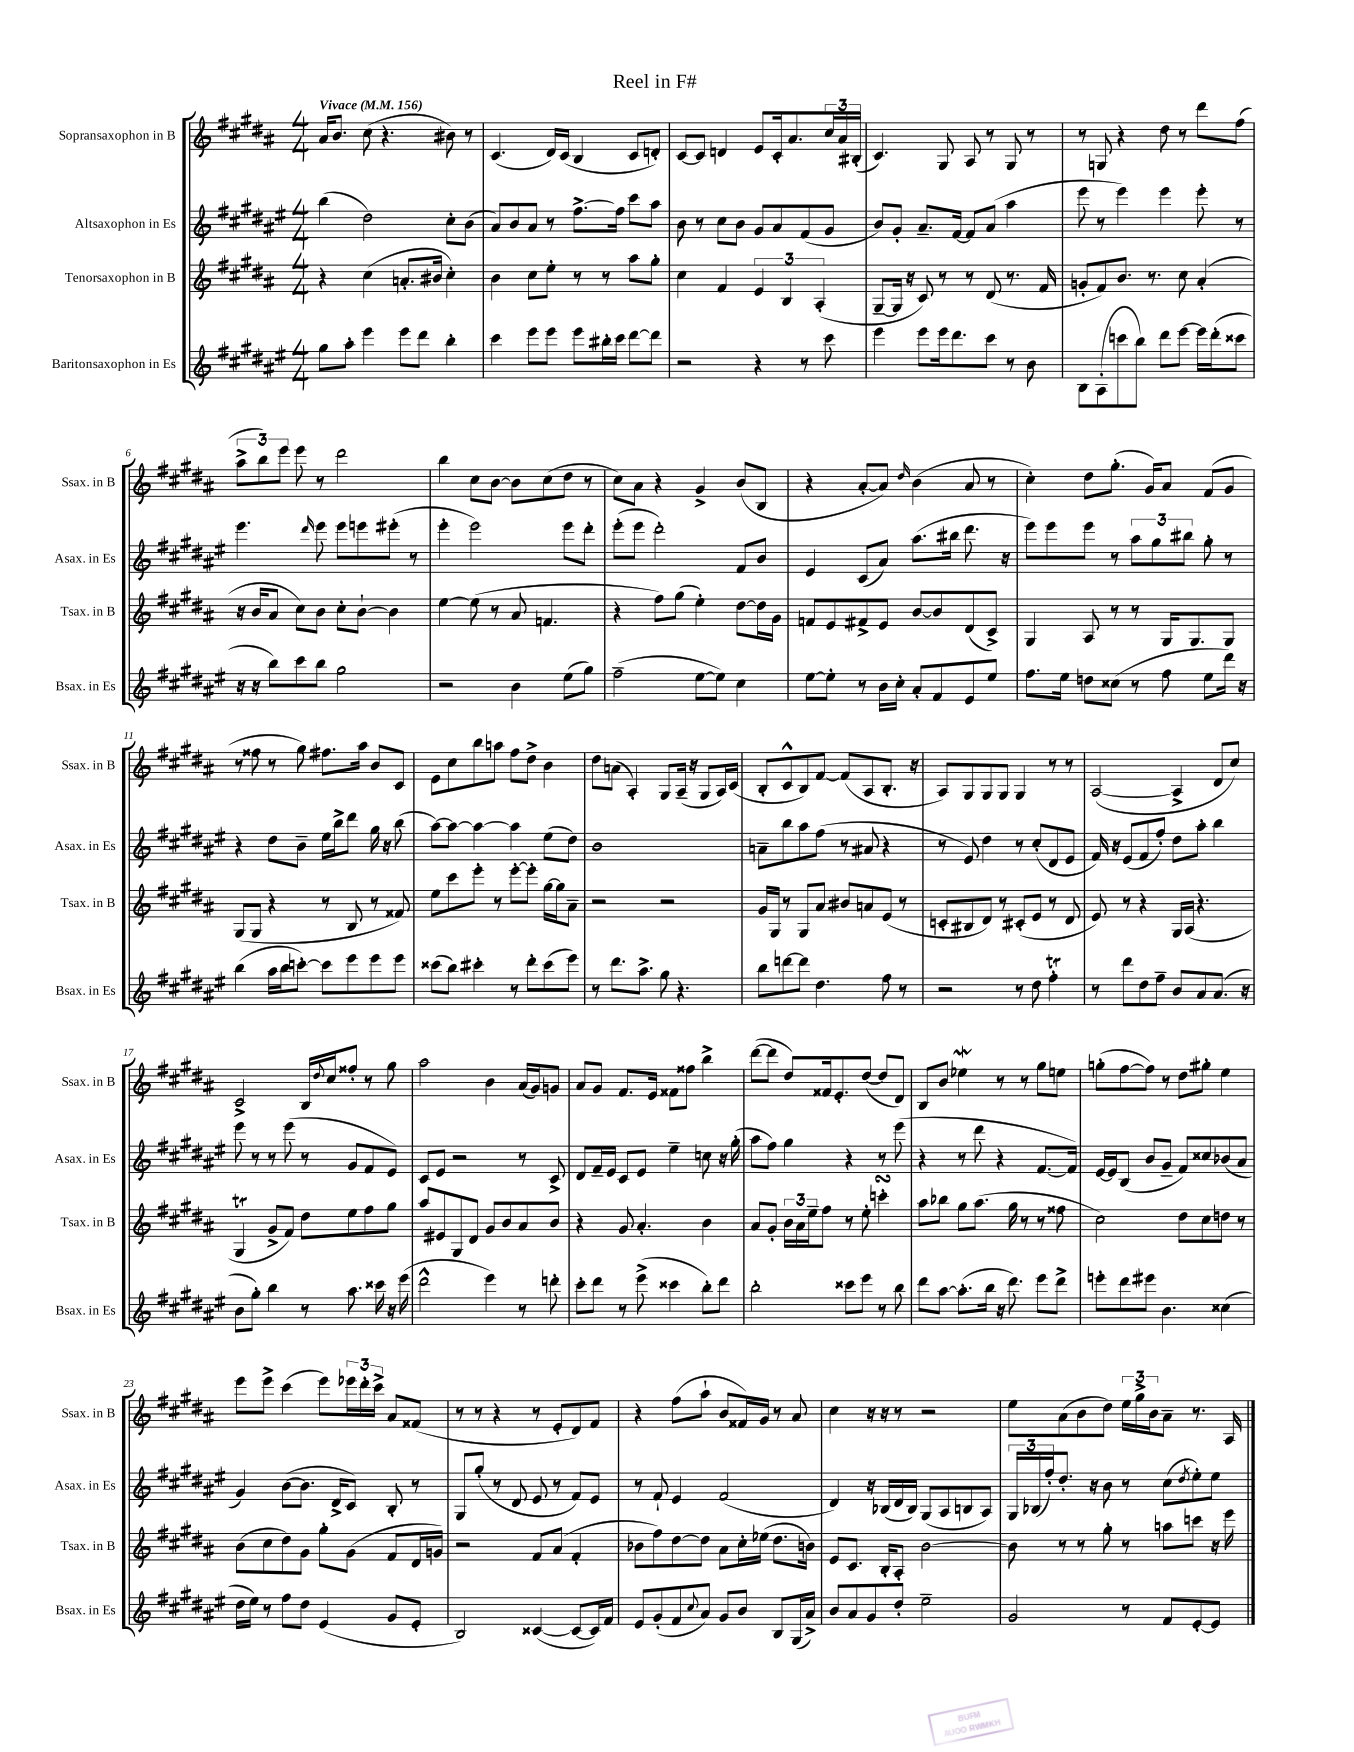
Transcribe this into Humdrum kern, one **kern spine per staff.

**kern	**kern	**kern	**kern
*staff4	*staff3	*staff2	*staff1
*clefG2	*clefG2	*clefG2	*clefG2
*k[f#c#g#d#a#e#]	*k[f#c#g#d#a#]	*k[f#c#g#d#a#e#]	*k[f#c#g#d#a#]
*M4/4	*M4/4	*M4/4	*M4/4
*MM156	*MM156	*MM156	*MM156
8gg#\L	4r	(4bb\	16a#/LK
.	.	.	8.b/J
8aa#'\J	.	.	.
4eee#\	(4cc#\	2dd#\)	(8cc#\
.	.	.	4.r
8eee#\L	8.a'/L	.	.
8ddd#\J	.	.	.
.	16b#/Jk	.	.
4bb'\	4cc#'\)	8cc#'\L	8b#\)
.	.	(8b\J	8r
=	=	=	=
4ccc#\	4b\	8a#/L)	(4.c#/
.	.	8b/	.
8eee#\L	8cc#\L	8a#/J	.
8eee#\J	8ee'\J	8r	16d#/LL)
.	.	.	(16c#/JJ
8eee#\L	8r	[8.ff#^\L	4B/
16bb#'\L	8r	.	.
16ccc#\JJ	.	16ff#\]Jk	.
[8ddd#\L	8aa#\L	8ccc#\L	8c#/L
8ddd#\]J	8gg#'\J	8aa#\J	8d'/J)
=	=	=	=
2r	4cc#\	8b\	[8c#/L
.	.	8r	8c#/]J
.	4f#/	8cc#\L	4d/
.	.	8b\J	.
4r	6e/	8g#/L	8e/L
.	.	8a#/	16c#'/k
.	6B/	.	.
.	.	.	8.a#/
8r	.	(8f#/	.
.	(6A#'/	.	.
8ccc#\	.	8g#/J	24cc#/L
.	.	.	24a#/
.	.	.	(24B#'/JJ
=	=	=	=
4eee#\	[8G#~/L	8b/L)	4.c#/)
.	16G#/]Jk	8g#'/J	.
.	16r	.	.
8eee#\L	8c#/)	8.a#~/L	.
16eee#\k	8r	.	8G#/
8.ddd#\	.	[16f#/Jk	.
.	8r	8f#/]L	8A#/
8ccc#\J	(8d#/	(8a#/J	8r
8r	8.r	4aa#\	8G#/
8b\	.	.	8r
.	16f#/	.	.
=	=	=	=
8B\L	8g'/L	8eee#\	8r
(8A#'\	8f#/)	8r	8G/
8ccc\	8.b/J	4eee#\)	4r
8bb\J)	.	.	.
.	8.r	.	.
8ddd#\L	.	4eee#\	8dd#\
[8eee#\J	8cc#\	.	8r
16eee#\]LL	(4a#'/	8eee#'\	8ddd#\L
(16ddd#'\J	.	.	.
8ccc##\J	.	8r	(8ff#\J
=	=	=	=
16r	16r	4.eee#\	12aa#^\L
16r	16b/LK	.	.
.	.	.	12bb\)
8bb\L)	8a#/J	.	.
.	.	.	12eee\J
8ccc#\	8cc#\L)	.	8eee\
.	.	16qqddd#/	.
8bb\J	8b\J	8eee#\	8r
2gg#\	8cc#'\L	8eee#\L	2ddd#\
.	[8b`\J	8eee\	.
.	4b\]	(8eee#'\J	.
.	.	8r	.
=	=	=	=
2r	[4ee\	4eee#'\	4bb\
.	(8ee\]	2eee#\)	8cc#\L
.	8r	.	[8b\J
4b\	8a#/	.	8b\]L
.	4.f/	.	(8cc#\
(8ee#\L	.	8eee#\L	8dd#\J
8gg#\J)	.	8ddd#'\J	8r
=	=	=	=
(2ff#~\	4r	(8eee#'\L	8cc#\L)
.	.	8eee#\J	8a#\J
.	8ff#\L)	2ddd#'\)	4r
.	(8gg#\J	.	.
[8ee#\L	4ee'\)	.	4g#^/
8ee#\]J)	.	.	.
4cc#\	[8dd#\L	8f#/L	(8b/L
.	16dd#\]L	8b/J	8B/J
.	16g#\JJ	.	.
=	=	=	=
[8ee#\L	8f/L	4e#/	4r
8ee#'\]J	8e/	.	.
8r	8f#^/	(8c#/L	[8a#'/L
16b\LL	8e/J	8a#/J)	8a#/]J)
16cc#'\JJ	.	.	.
.	.	.	16qqdd#/
8a#'/L	[8b/L	(8.aa#\L	(4b\
8f#/	8b/]	.	.
.	.	16bb#\Jk	.
8e#/	(8d#/	8.ddd#\	8a#/
8ee#/J	8c#^/J)	.	8r
.	.	16r	.
=	=	=	=
8.ff#\L	4G#/	8eee#\L)	4cc#'\)
.	.	8eee#\	.
16ee#\Jk	.	.	.
8dd\L	8A#/	8eee#\J	8dd#\L
(8cc##\J	8r	8r	(8.gg#'\J
8r	8r	12aa#\L	.
.	.	.	16g#/LK)
.	.	12gg#\	.
8ff#\	16G#/LK	.	8a#/J
.	.	12bb#\J	.
.	8.G#/	.	.
8ee#\L	.	8gg#'\	(8f#/L
16ddd#\Jk)	8G#/J	8r	8g#/J
16r	.	.	.
=	=	=	=
(4bb\	(8G#/L	4r	8r
.	8G#/J	.	8ff##\
16aa#\LL	4r	8dd#\L	8r
16bb\J	.	.	.
[8ccc'\J)	.	8b~\J	8gg#\)
8ccc\]L	8r	16ee#\LL	8.ff#\L
.	.	16bb^\J	.
8eee#\	8B/	8ddd#\J	.
.	.	.	16aa#\Jk
8eee#\	8r	16gg#\	8b/L
.	.	16r	.
8eee#\J	8f##/)	(8bb\	8c#/J
=	=	=	=
(8ccc##\L	8ee\L	[8aa#\L)	8e\L
8bb\J)	8ccc#\	8aa#\_J	8cc#\
4ccc#'\	8eee'\J	4aa#\_	8bb\
.	8r	.	8aa\J
8r	[8eee'\L	4aa#\]	8ff#\L
8ddd#'\L	8eee'\]J	.	8dd#^\J
(8ccc#\	[16gg#\LL	(8ee#\L	4b\
.	16gg#\]J	.	.
8eee#\J)	8a#~\J	8dd#\J)	.
=	=	=	=
8r	2r	1b	8dd#\L
8.ddd#\L	.	.	(8a\J
.	.	.	4A#'/)
8.aa#^\J	.	.	.
8gg#\	2r	.	8G#/L
4.r	.	.	(16A#~/Jk
.	.	.	16r
.	.	.	8G#/L
.	.	.	16A#/L)
.	.	.	(16c#/JJ
=	=	=	=
8bb\L	16g#/LL	8a~\L	8B'/L
.	16G#/JJ	.	.
[8ddd\	8r	8bb\	8c#^^/
8ddd\]J	8G#/L	8aa#\	8B/)
4.dd#\	8a#/J	(8ff#\J	[8f#/J
.	8b#/L	8r	(8f#/]L
.	8a/	8a#/	8A#/
8ff#\	(8e/J	4r	8.B'/J
8r	8r	.	.
.	.	.	16r
=	=	=	=
2r	8c'/L	8r	8A#/L)
.	8B#/	8e#/)	8G#/
.	8d#/J)	4dd#\	8G#/
.	8r	.	8G#/J
8r	(8c#'/L	8r	4G#/
8dd#\	8e/J	(8cc#'/L	.
4ff#'\	8r	8d#/	8r
.	8d#/	8e#/J	8r
=	=	=	=
8r	8e/)	16f#/)	([2A#/
.	.	16r	.
8ddd#\L	8r	(8e#/L	.
8dd#\	4r	8f#/	.
8ff#~\J	.	8ff#'/J)	.
8b/L	16G#/LL	8dd#\L	4A#^/]
.	(16A#/JJ	.	.
8a#/	4.r	8aa#'\J	.
(8.a#/J	.	4bb\	8d#/L
.	.	.	8cc#/J)
16r	.	.	.
=	=	=	=
8b\L	4G#/	8eee#\	2c#^/
8gg#'\J)	.	8r	.
4bb\	8g#^/L	8r	.
.	8f#/J)	(8eee#\	.
8r	8dd#\L	8r	16B/LL
.	.	.	8qqdd#/
.	.	.	16cc#/J
8.aa#\	8ee\	8g#/L	8ff##'/J
.	8ff#\	8f#/	8r
16ccc##\	.	.	.
16r	8gg#\J	8e#/J)	8gg#\
(16eee#\	.	.	.
=	=	=	=
2ddd#^^\	8aa#/L	8c#/L	2aa#\
.	8e#/	8e#/J	.
.	8G#/	2r	.
.	8d#/J	.	.
4eee#\)	8g#/L	.	4b\
.	8b/	.	.
8r	8a#/	8r	(16a#/LL
.	.	.	16g#/J)
8ddd'\	8b/J	8c#^/	8g/J
=	=	=	=
8ccc#'\L	4r	8d#/L	8a#/L
8ddd#\J	.	16f#~/L	8g#/J
.	.	16e#/JJ	.
8r	8g#/	8c#/L	8.f#/L
(8eee#^\	4.a#'/	8e#/J	.
.	.	.	16e/Jk
4ccc##\	.	4ee#~\	8f##\L
.	.	.	8ff##\J
8bb'\L)	4b\	8cc\	4bb^\
8ddd#\J	.	16r	.
.	.	(16gg#'\	.
=	=	=	=
2bb'\	8a#/L	8aa#\L	([8ddd#\L
.	8g#'/J	8ff#\J)	8ddd#\]J
.	24b\LL	4gg#\	8dd#/L)
.	24a#\	.	.
.	24ee~\J	.	.
.	8ff#\J	.	16f##/k
.	.	.	8.e'/
8ccc##\L	8r	4r	.
8eee#\J	8ee'\	.	([8dd#/J
8r	4ccc'\	8r	8dd#/]L
8bb\	.	(8eee#\	8d#/J)
=	=	=	=
8ddd#\L	8aa#\L	4r	8B/L
[8aa#\J	8bb-\J	.	8b/J
(8.aa#'\]L	8gg#\L	8r	4ee-\
.	(8.aa#\J	8ddd#\	.
16bb\Jk	.	.	.
16r	.	4r	8r
8.ddd#\)	16gg#\	.	.
.	8r	.	8r
8eee#\L	8r	[8.f#/L	8gg#\L
8ddd#^\J	8ff##\	.	8ee\J
.	.	16f#/]Jk)	.
=	=	=	=
8eee'\L	2cc#\)	[16e#/LL	(8gg'\L
.	.	16e#/]J	.
8ddd#\	.	(8B/J	[8ff#\
8eee#\J	.	8b/L	8ff#\]J)
4.b\	.	8g#~/J	8r
.	8dd#\L	8f#/L)	8dd#\L
.	8cc#\	8cc##/	8gg#'\J
(4cc##\	8dd\J	(8b-/	4ee\
.	8r	8a#/J	.
=	=	=	=
16dd#\LL	(8b\L	4g#/)	8eee\L
16ee#\JJ)	.	.	.
8r	8cc#\	.	8eee^\J
8ff#\L	8dd#\)	([8b\L	(4ccc#\
8dd#\J	8g#\J	8.b\]J	.
(4e#/	8gg#'\L	.	8eee\L)
.	.	16d#^/LK	.
.	(8g#\J	8c#/J)	24eee-\L
.	.	.	24ddd#'\
.	.	.	24ccc#^\JJ
8g#/L	8f#/L	8B'/	8a#/L
8e#'/J	16d#/L	8r	(8f##/J
.	16g/JJ)	.	.
=	=	=	=
2B/)	2r	8G#/L	8r
.	.	(8gg#'/J	8r
.	.	8r	4r
.	.	8d#/	.
([4c##/	8f#/L	8e#/	8r
.	(8a#/J	8r	8e'/L
8c##/_L	4f#'/	8f#/L)	8d#/)
16c##/]L)	.	8e#/J	8f#/J
16f#/JJ	.	.	.
=	=	=	=
8e#/L	8b-\L	8r	4r
(8g#'/	8ff#\)	8f#`/	.
8f#/	[8dd#\	4e#/	(8ff#\L
8qqcc#/	.	.	.
8a#/J)	8dd#\]J	.	8aa#`\J
8g#/L	8a#\L	(2f#/	8b/L
8b/J	16cc#'\L	.	16f##/L)
.	(16ee-\JJ	.	16g#/JJ
8B/L	8.dd#\L	.	8r
(16G#/L	.	.	8a#/
16a#^/JJ)	16b\Jk)	.	.
=	=	=	=
8b/L	8e/L	4d#/)	4cc#\
8a#/	8.c#/J	.	.
8g#/	.	16r	16r
.	16B'/LK	(16B-/LL	16r
8dd#'/J	8A#'/J	16d#/	8r
.	.	16B-/JJ)	.
2ee#~\	[2b\	(8G#/L	2r
.	.	8A#/	.
.	.	8B/	.
.	.	8A#/J)	.
=	=	=	=
2g#/	8b\]	24G#/LL	8ee\L
.	.	(24B-/	.
.	.	24ff#'/J)	.
.	8r	8.dd#'/J	(8a#\
.	8r	.	8b\
.	.	16r	.
.	8gg#'\	8b\	8dd#\J)
8r	8r	8r	24ee\LL
.	.	.	24gg#^\
.	.	.	24b\J
8f#/L	8aa\L	(8cc#\L	8a#~\J
.	.	8qdd#/	.
[8e#'/	8ccc\J	8ee#'\)	8.r
8e#/]J	16r	8ee#\J	.
.	16eee\	.	16A#/
==	==	==	==
*-	*-	*-	*-
